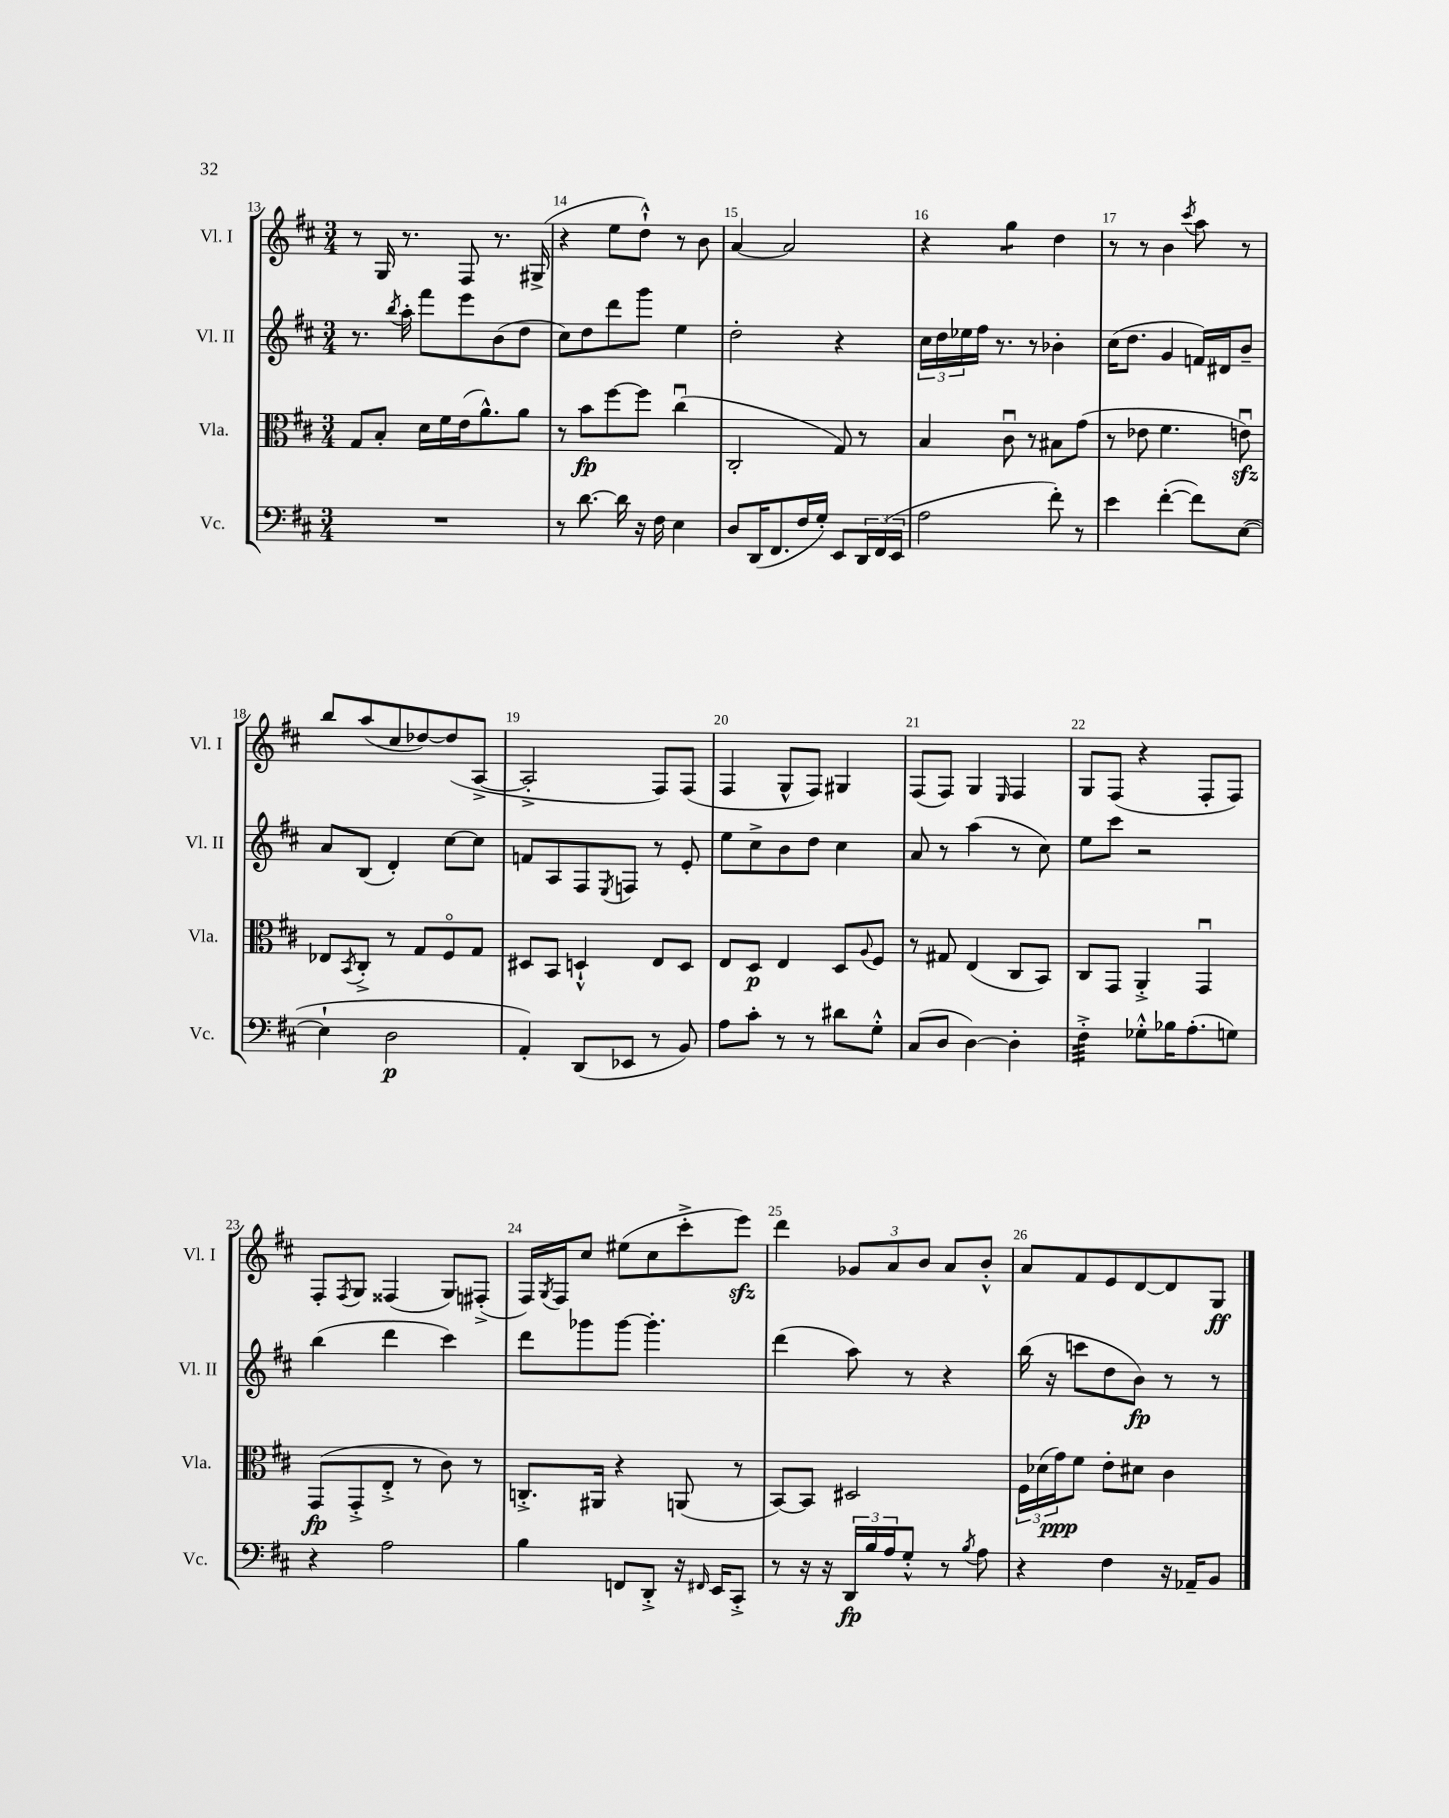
<<
\new StaffGroup <<
\new Staff = "s0" \with { instrumentName = "Vl. I" shortInstrumentName = "Vl. I" } {
    \clef treble \key d \major \numericTimeSignature \time 3/4
    r8 g16 r8. fis8 r8. gis16->( |
    r4 e''8 d''8-!-^) r8 b'8 |
    a'4~ a'2 |
    r4 g''4:8 d''4 |
    r8 r8 b'4 \acciaccatura { cis'''8 } a''8 r8 |
    b''8 a''8( cis''8 des''8~) des''8( a8~-> |
    a2-.-> fis8) fis8( |
    fis4 g8-^ fis8) gis4 |
    fis8( fis8) g4 \grace { e16 } fis4 |
    g8 fis8( r4 fis8-. fis8) |
    fis8-. \acciaccatura { fis8 } g8 fisis4( g8) fis8-.->( |
    fis16) \acciaccatura { g8 } fis16 cis''8 eis''8( cis''8 cis'''8-.-> e'''8\sfz) |
    d'''4 \tuplet 3/2 { ges'8 a'8 b'8 } a'8 b'8-.-^ |
    a'8 fis'8 e'8 d'8~ d'8 g8\ff \bar "|." |
}
\new Staff = "s1" \with { instrumentName = "Vl. II" shortInstrumentName = "Vl. II" } {
    \clef treble \key d \major \numericTimeSignature \time 3/4
    r8. \acciaccatura { b''8 } a''16-. fis'''8 e'''8 b'8( d''8 |
    cis''8) d''8 d'''8 g'''8 e''4 |
    d''2-. r4 |
    \tuplet 3/2 { cis''16 d''16 ees''16 } fis''16 r8. r8 bes'4-. |
    cis''16( d''8. g'4 f'16) dis'16 b'8-- |
    a'8 b8( d'4-.) cis''8~ cis''8 |
    f'8 a8 fis8 \acciaccatura { e8 } f8 r8 e'8-. |
    e''8 cis''8-> b'8 d''8 cis''4 |
    a'8 r8 a''4( r8 cis''8) |
    e''8 cis'''8 r2 |
    b''4( d'''4 cis'''4) |
    d'''8 ges'''8 ges'''8~ ges'''4.-. |
    d'''4( a''8) r8 r4 |
    b''16( r16 c'''8 d''8 b'8\fp) r8 r8 \bar "|." |
}
\new Staff = "s2" \with { instrumentName = "Vla." shortInstrumentName = "Vla." } {
    \clef alto \key d \major \numericTimeSignature \time 3/4
    g8 b8-. d'16 fis'16 e'16( a'8.-^) a'8 |
    r8 b'8\fp fis''8~ fis''8 cis''4\downbow( |
    cis2-. g8) r8 |
    b4 cis'8\downbow r8 bis8 g'8( |
    r8 ees'8 fis'4. e'8\downbow\sfz) |
    ees8 \acciaccatura { b,8 } cis8-.-> r8 g8 fis8\flageolet g8 |
    dis8 b,8 d4-!-^ e8 d8 |
    e8 d8\p e4 d8 \appoggiatura { a8 } fis8 |
    r8 gis8 e4( cis8 b,8) |
    cis8 g,8 a,4-.-> g,4\downbow |
    g,8\fp( g,8-.-> e8-.-> r8 cis'8) r8 |
    c8.-.-> ais,16 r4 a,8( r8 |
    b,8~) b,8 dis2 |
    \tuplet 3/2 { fis16 des'16( g'16\ppp) } fis'8 e'8-. dis'8 cis'4 \bar "|." |
}
\new Staff = "s3" \with { instrumentName = "Vc." shortInstrumentName = "Vc." } {
    \clef bass \key d \major \numericTimeSignature \time 3/4
    R2. |
    r8 d'8.~ d'16 r16 fis16 e4 |
    d8 d,16( fis,8. fis16 g16-.) e,8 \tuplet 3/2 { d,16 fis,16( e,16 } |
    a2 fis'8-.) r8 |
    e'4 fis'4~-.( fis'8) e8~( |
    e4-! d2\p |
    a,4-.) d,8( ees,8 r8 b,8) |
    a8 cis'8-. r8 r8 dis'8 g8-.-^ |
    cis8( d8 d4~) d4-. |
    fis4:32-.-> ges8-.-^ bes16 a8.-.( g8) |
    r4 a2 |
    b4 f,8 d,8-.-> r16 \grace { fis,16 } e,16 cis,8-.-> |
    r8 r16 r16 \tuplet 3/2 { d,16\fp b16 a16 } g8-.-^ r8 \acciaccatura { b8 } a8 |
    r4 fis4 r16 aes,16-- b,8 \bar "|." |
}
>>
>>
\layout { \context { \Score currentBarNumber = #13 \override BarNumber.break-visibility = ##(#f #t #t) barNumberVisibility = #all-bar-numbers-visible } }
